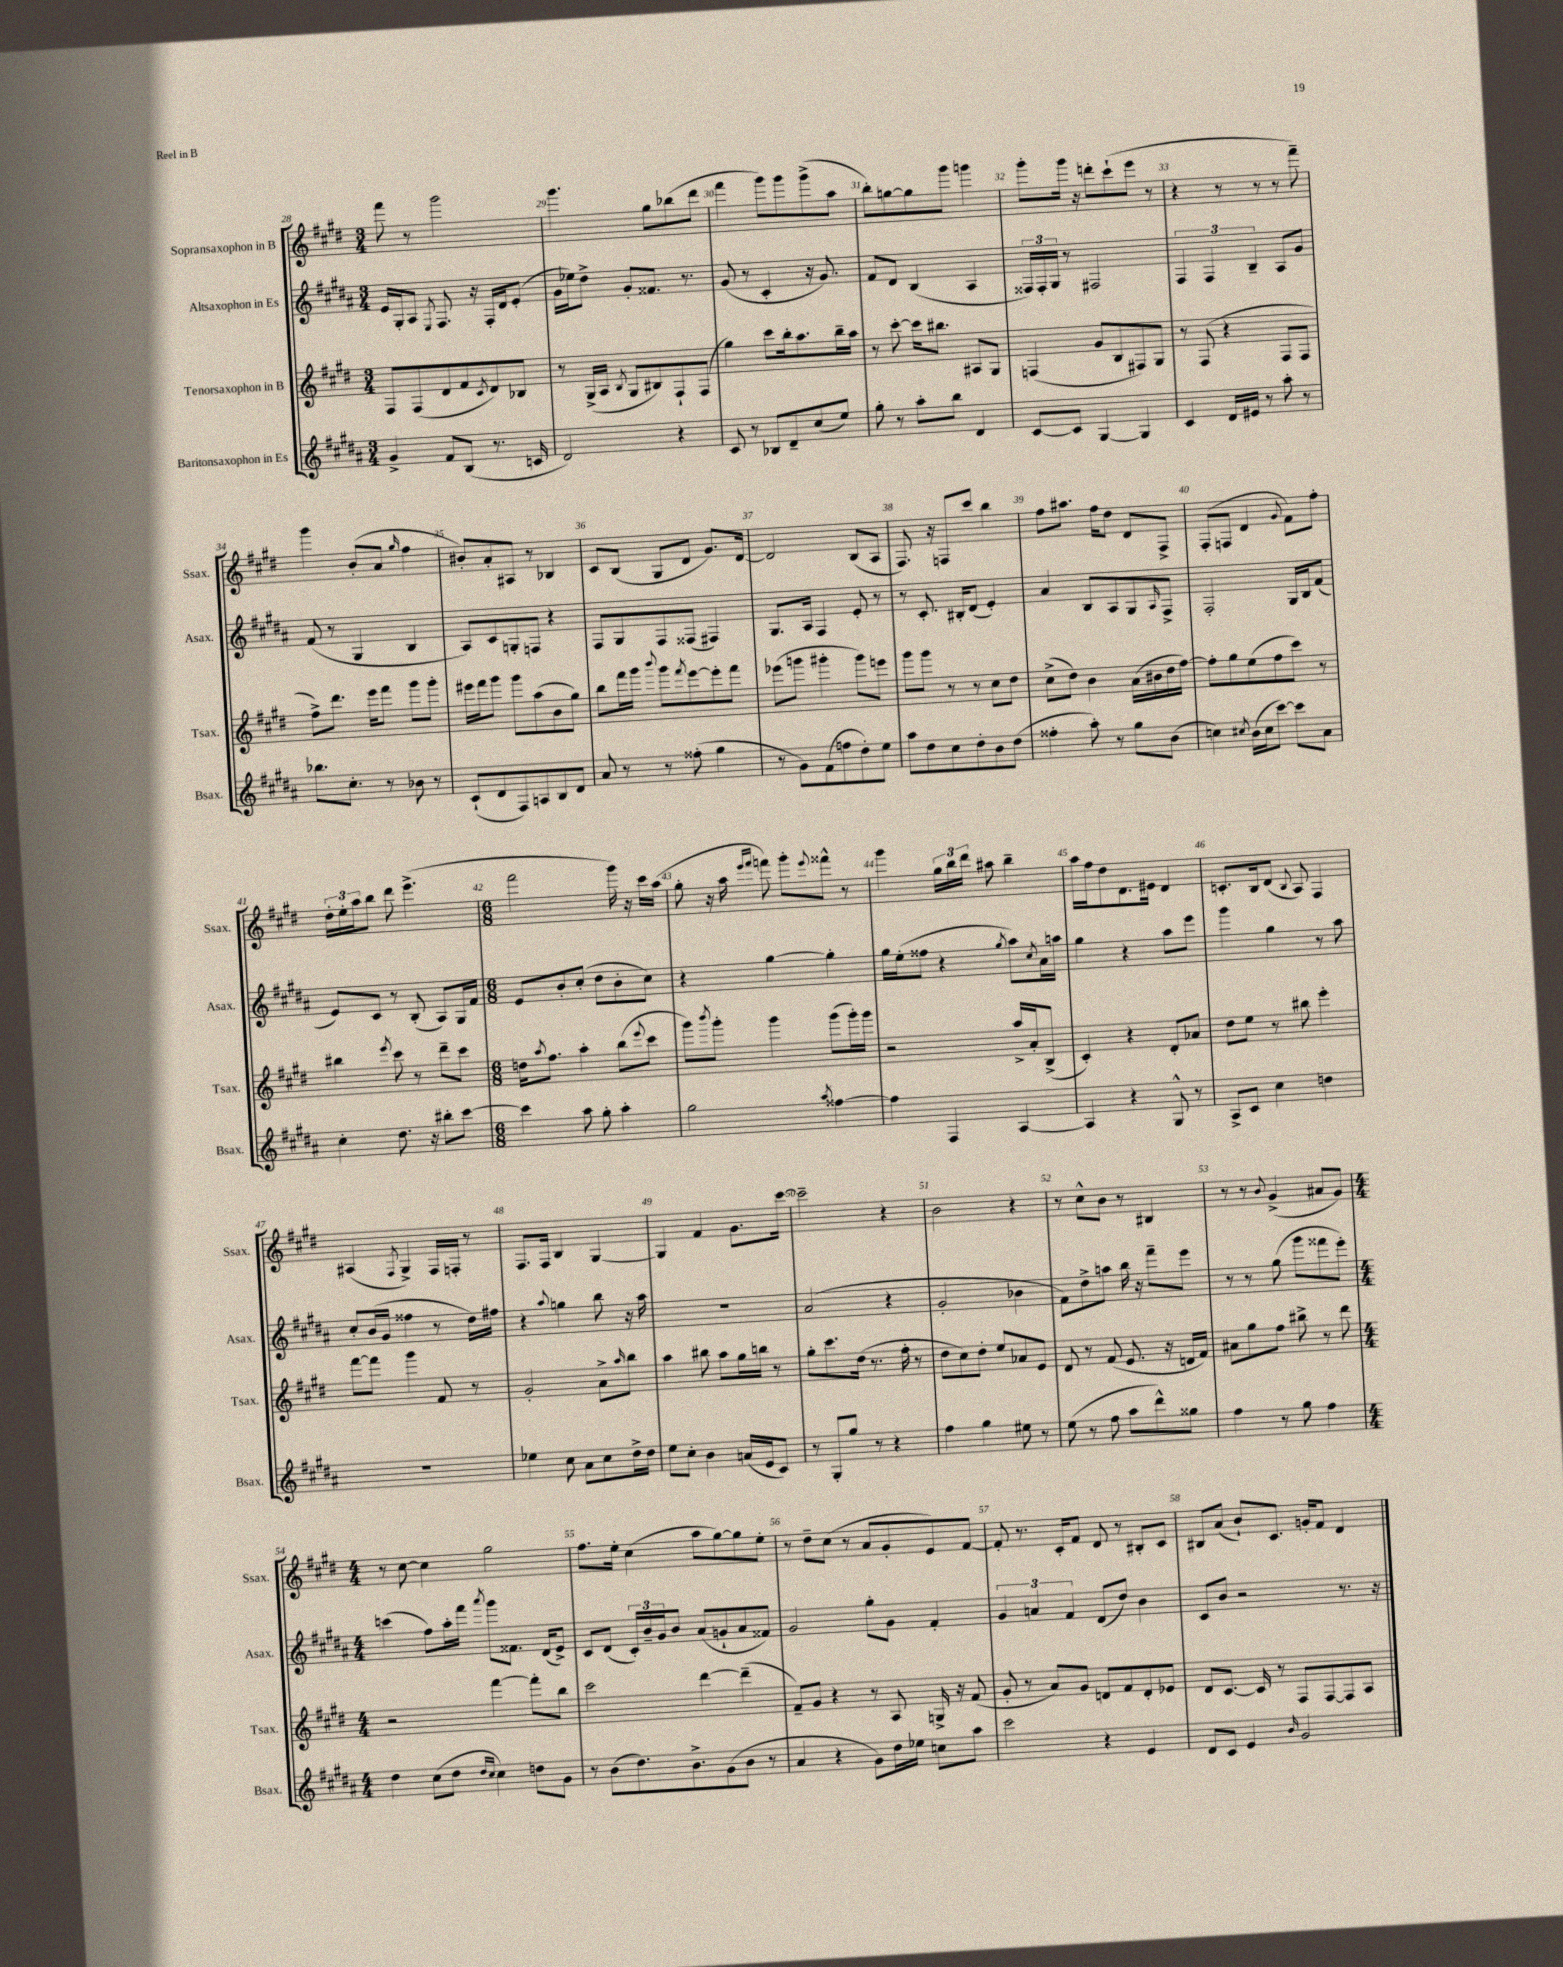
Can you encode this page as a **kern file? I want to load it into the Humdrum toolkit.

**kern	**kern	**kern	**kern
*staff4	*staff3	*staff2	*staff1
*clefG2	*clefG2	*clefG2	*clefG2
*k[f#c#g#d#a#]	*k[f#c#g#d#]	*k[f#c#g#d#a#]	*k[f#c#g#d#]
*M3/4	*M3/4	*M3/4	*M3/4
4g#^	8F#	16e	8fff#
.	.	16G#'	.
.	(8F#	8A#	8r
.	.	8qE	.
8f#	8d#	8.F#	2ggg#
(8B	8f#	.	.
.	.	16r	.
.	8qc#	.	.
8.r	8d#)	16F#'	.
.	.	16d#	.
.	8B-	(8e'	.
16c	.	.	.
=	=	=	=
2d#)	8r	16g#	4.ggg#
.	.	16ee-)	.
.	(16G#^	8dd#^	.
.	16A	.	.
.	8qB	.	.
.	8G#	8g#'	.
.	8B#)	8.f##	8gg#
4r	8F#`	.	(8bb-
.	.	8.r	.
.	(8F#	.	8ddd#
=	=	=	=
8c#	4gg#)	(8g#	4fff#
8r	.	8r	.
8B-	8ccc#	4c#'	8ggg#)
8d#~	16bb'	.	8ggg#
.	8.aa	.	.
(8cc#	.	16r	(8ggg#^
.	.	8.g#)	.
8ee)	16bb~	.	8aa
.	16aa	.	.
=	=	=	=
8gg#'	8r	8f#	8bb')
8r	[8ccc#'	8d#	[8gg
8aa#'	16ccc#]	(4B	8gg]
.	8.bb#	.	.
8bb	.	.	8ggg#
4d#	8A#	4A#	4ggg
.	8G#	.	.
=	=	=	=
[8c#	(4F	24F##)	8ggg#'
.	.	24F##'	.
.	.	24G#	.
8c#]	.	8r	16ggg#
.	.	.	16r
[4G#	8g#	2F#	8ddd'
.	8B	.	(8ccc#`
4G#]	8F#)	.	8eee
.	8G#	.	8r
=	=	=	=
4c#	8r	6F#	4r
.	(8F#	.	.
.	.	6F#	.
16d#	4r	.	8r
16e#	.	.	.
.	.	6B~	.
8r	.	.	8r
8aa#'	8F#	8A#	8r
8r	8F#	8g#	8fff#~)
=	=	=	=
8.bb-	8ff#^)	(8f#	4ggg#
.	8.ddd#	8r	.
8.cc#'	.	.	.
.	.	4G#	(8b'
.	16eee	.	.
8r	8fff#	.	8a
.	.	.	16qqgg#
8b-	8ggg#	4B	4ff#
8r	8ggg#'	.	.
=	=	=	=
(8c#`	16eee#	8A#)	8b#')
.	16fff#	.	.
8d#	8ggg#	8c#	8a'
8F#)	8ggg#	8G'	8A#
8A	(8aa	8F	8r
8B	8b	4r	4B-
8d#	8gg#)	.	.
=	=	=	=
8a#	8bb	8F#	8c#
8r	16fff#	8G#	(8B
.	16ggg#	.	.
.	8qqbbb	.	.
8r	8ggg#	8F#	8G#
.	8qfff#	.	.
(8ff##'	[8eee	(8F##	8d#
4gg#	8eee']	4F#)	8.g#)
.	8fff#	.	.
.	.	.	[16d#
=	=	=	=
8r	(8eee-	8.G#	2d#]
8g#)	8ggg	.	.
.	.	16A#	.
(8f#	4ggg#'	4F#	.
8ff	.	.	.
8dd#')	8ggg#)	8e'	(8B
8ee	8eee	8r	8A
=	=	=	=
8aa#	8ggg#	8r	8.F#)
8dd#	8ggg#	8.c#'	.
.	.	.	16r
8cc#	8r	.	8F
.	.	16B#'	.
8dd#'	8r	(8d#	8ccc#
8b	8cc#	4e')	4bb
(8dd#	8dd#	.	.
=	=	=	=
4ff##'	(8cc#^	4a#	8ff#
.	8dd#)	.	8.aa#
8aa#')	4b	8B	.
.	.	.	16ff#
8r	.	8A#	8dd#
8gg#	(16a	8G#	8d#
.	16b#	.	.
.	.	16qqA#	.
(8b	16dd#	8F#^	8F#^
.	[16ff#)	.	.
=	=	=	=
4cc)	8ff#']	2F#'	(8F#'
.	8gg#	.	8F
8qcc#	.	.	.
(16b	(8ee	.	4d#
16cc#	.	.	.
[8ccc#)	8ff#	.	.
.	.	.	8qqg#
8ccc#]	8ccc#)	16G#	8f#)
.	.	16B	.
8a#	8r	(8f#	8ff#'
=	=	=	=
4cc#'	4bb#	8e)	24dd#'
.	.	.	24ee'
.	.	.	24aa
.	.	8c#	8bb
.	8qeee	.	.
8.dd#	8ccc#	8r	8ddd#
.	8r	(8B'	(4.eee^
16r	.	.	.
8bb#'	8ddd#~	8A#)	.
[8ccc#	8ccc#	16G#	.
.	.	16f#	.
=	=	=	=
*M6/8	*M6/8	*M6/8	*M6/8
4ccc#]	16dd	8e	2fff#
.	8qaa	.	.
.	8.ff#	.	.
.	.	8b'	.
8aa#	4aa'	(8cc#'	.
8gg#'	.	8dd#	.
4aa#'	(8bb	8b'	16ggg#)
.	.	.	16r
.	8qqeee	.	.
.	8ccc#	8cc#)	16ccc#
.	.	.	(16aa
=	=	=	=
2gg#	8ggg#)	4r	8gg#'
.	8qbbb	.	.
.	8ggg#'	.	16r
.	.	.	16aa
.	.	.	16qqeee
.	.	.	16qqfff#
.	4ggg#	[4gg#	8fff)
.	.	.	8ggg#'
8qaa#	.	.	8qqeee
[4ff##	(8ggg#	4gg#']	8fff##^^
.	16ggg#')	.	8r
.	16ggg#	.	.
=	=	=	=
4ff##]	2r	16gg#	4ggg#
.	.	(16ee'	.
.	.	8ff##	.
4F#	.	4r	24gg#
.	.	.	24bb
.	.	.	24ddd#
.	.	.	8aa#
.	.	8qgg#	.
[4A#	16aa^	8aa#)	4bb~
.	16a'	.	.
.	.	8qcc#	.
.	(8B^	16a#	.
.	.	16aa	.
=	=	=	=
4A#]	4c#')	4gg#	16aa
.	.	.	16ff#
.	.	.	8dd#
4r	4r	4r	8.d#
.	.	.	16e#
8G#^^	8d#'	8aa#	4d#
8r	8a-	8eee	.
=	=	=	=
8A#^	8dd#	4ggg#	8.c'
8c#	8ee	.	.
.	.	.	16B
4cc#	8r	4gg#	(8d#
.	.	.	8qqB
.	8bb#	.	8A)
4dd	4eee'	8r	4F#
.	.	8aa#	.
=	=	=	=
2.r	[8fff#	8cc#'	(4A#
.	8fff#]	(16b	.
.	.	16g#	.
.	.	.	8qF#
.	4ggg#	4ff##	4G#^)
.	8f#	8r	16F#
.	.	.	16F'
.	8r	16dd#)	8r
.	.	16ff#	.
=	=	=	=
4ee-	2g#'	4r	8.F#
.	.	.	16F#
.	.	8qqaa#	.
8cc#	.	4gg	4B
8a#	.	.	.
8cc#	8a^	8bb	[4G#
.	16qqaa	.	.
16dd#^	8bb	16r	.
16dd#	.	16aa#	.
=	=	=	=
8ee	4aa	2.r	4G#]
8cc#'	.	.	.
4b	8bb#	.	4f#
.	8aa	.	.
(16a	16gg#	.	8.g#
16e	16bb	.	.
8c#)	8r	.	.
.	.	.	[16ccc#
=	=	=	=
8r	8gg#'	(2a#	2ccc#~]
8G#'	8.ccc#	.	.
8gg#	.	.	.
.	(16dd#	.	.
8r	8.r	.	.
4r	.	4r	4r
.	16ff#'	.	.
.	8r	.	.
=	=	=	=
4ff#	8dd#	2g#'	2b
.	8cc#)	.	.
4gg#	8dd#'	.	.
.	8ee	.	.
8ee#	8a-	4b-	4r
8r	8e	.	.
=	=	=	=
(8ee	8d#	8f#)	8r
8r	8r	8dd#^	8cc#^^
8ff#	(8f#	8aa	8b
8aa#	8.e	16bb	8r
.	.	16r	.
8ddd#^^)	.	8fff#~	4B#
.	16r	.	.
8gg##	16d	8eee	.
.	16f#)	.	.
=	=	=	=
4ff#	8a#	8r	8r
.	8gg#	8r	8r
.	.	.	8qqb
8r	8ff#	(8gg#	(4g#^
8gg#	8bb#^	8ggg#	.
4ff#	8r	8fff##	8a#
.	8ddd#	8eee')	8g#)
=	=	=	=
*M4/4	*M4/4	*M4/4	*M4/4
4dd#	2r	(4ccc	8r
.	.	.	[8cc#
(8cc#	.	8ff#)	4cc#]
8dd#	.	16aa#'	.
.	.	16fff#	.
16qqdd#	.	.	.
16qqcc#	.	8qaaa#	.
4cc#)	[4fff#	8ggg#	2gg#
.	.	8.f##	.
8dd	8fff#']	.	.
.	.	(16d#	.
8g#	8bb	8e^)	.
=	=	=	=
8r	2ccc#	8c#	8.ff#
(8b	.	(8d#	.
.	.	.	16ee'
8.dd#)	.	24c#')	(4cc#
.	.	24b~	.
.	.	24g#	.
.	.	8b	.
8.b^	.	.	.
.	[4ddd#	(8a#	8aa
(8g#	.	8g`	[8gg#)
8b	(4ddd#~]	8a#	8gg#]
8r	.	8f##)	8ee'
=	=	=	=
4a#	8f#~)	2g#	8r
.	8g#	.	8dd#~
4r	4r	.	(8cc#
.	.	.	8r
8g#)	8r	8gg#'	8a
16dd#	8A	8g#	8g#'
16ee-	.	.	.
8cc	16G^	4f#'	8e)
.	16r	.	.
8aa#	(8f#	.	[8f#
=	=	=	=
2ccc#	8g#'	6g#	8f#']
.	8r	.	8.r
.	.	6a	.
.	8a)	.	.
.	.	.	16c#'
.	.	6f#	.
.	8g#	.	8f#
4r	8d	(8d#	8d#
.	8f#	8dd#)	8r
4e	8d'	4b	8B#'
.	8e-	.	8c#
=	=	=	=
8d#	8d#	8c#	8B#
8c#	[8.c#	8b	(8a
4e	.	2r	8b`)
.	16c#]	.	.
.	8r	.	8.c#
16qqb	.	.	.
2g#	8F#	.	.
.	.	.	16g'
.	[8F#	.	8f#
.	8F#]	8.r	4d#
.	8A	.	.
.	.	16r	.
==	==	==	==
*-	*-	*-	*-
